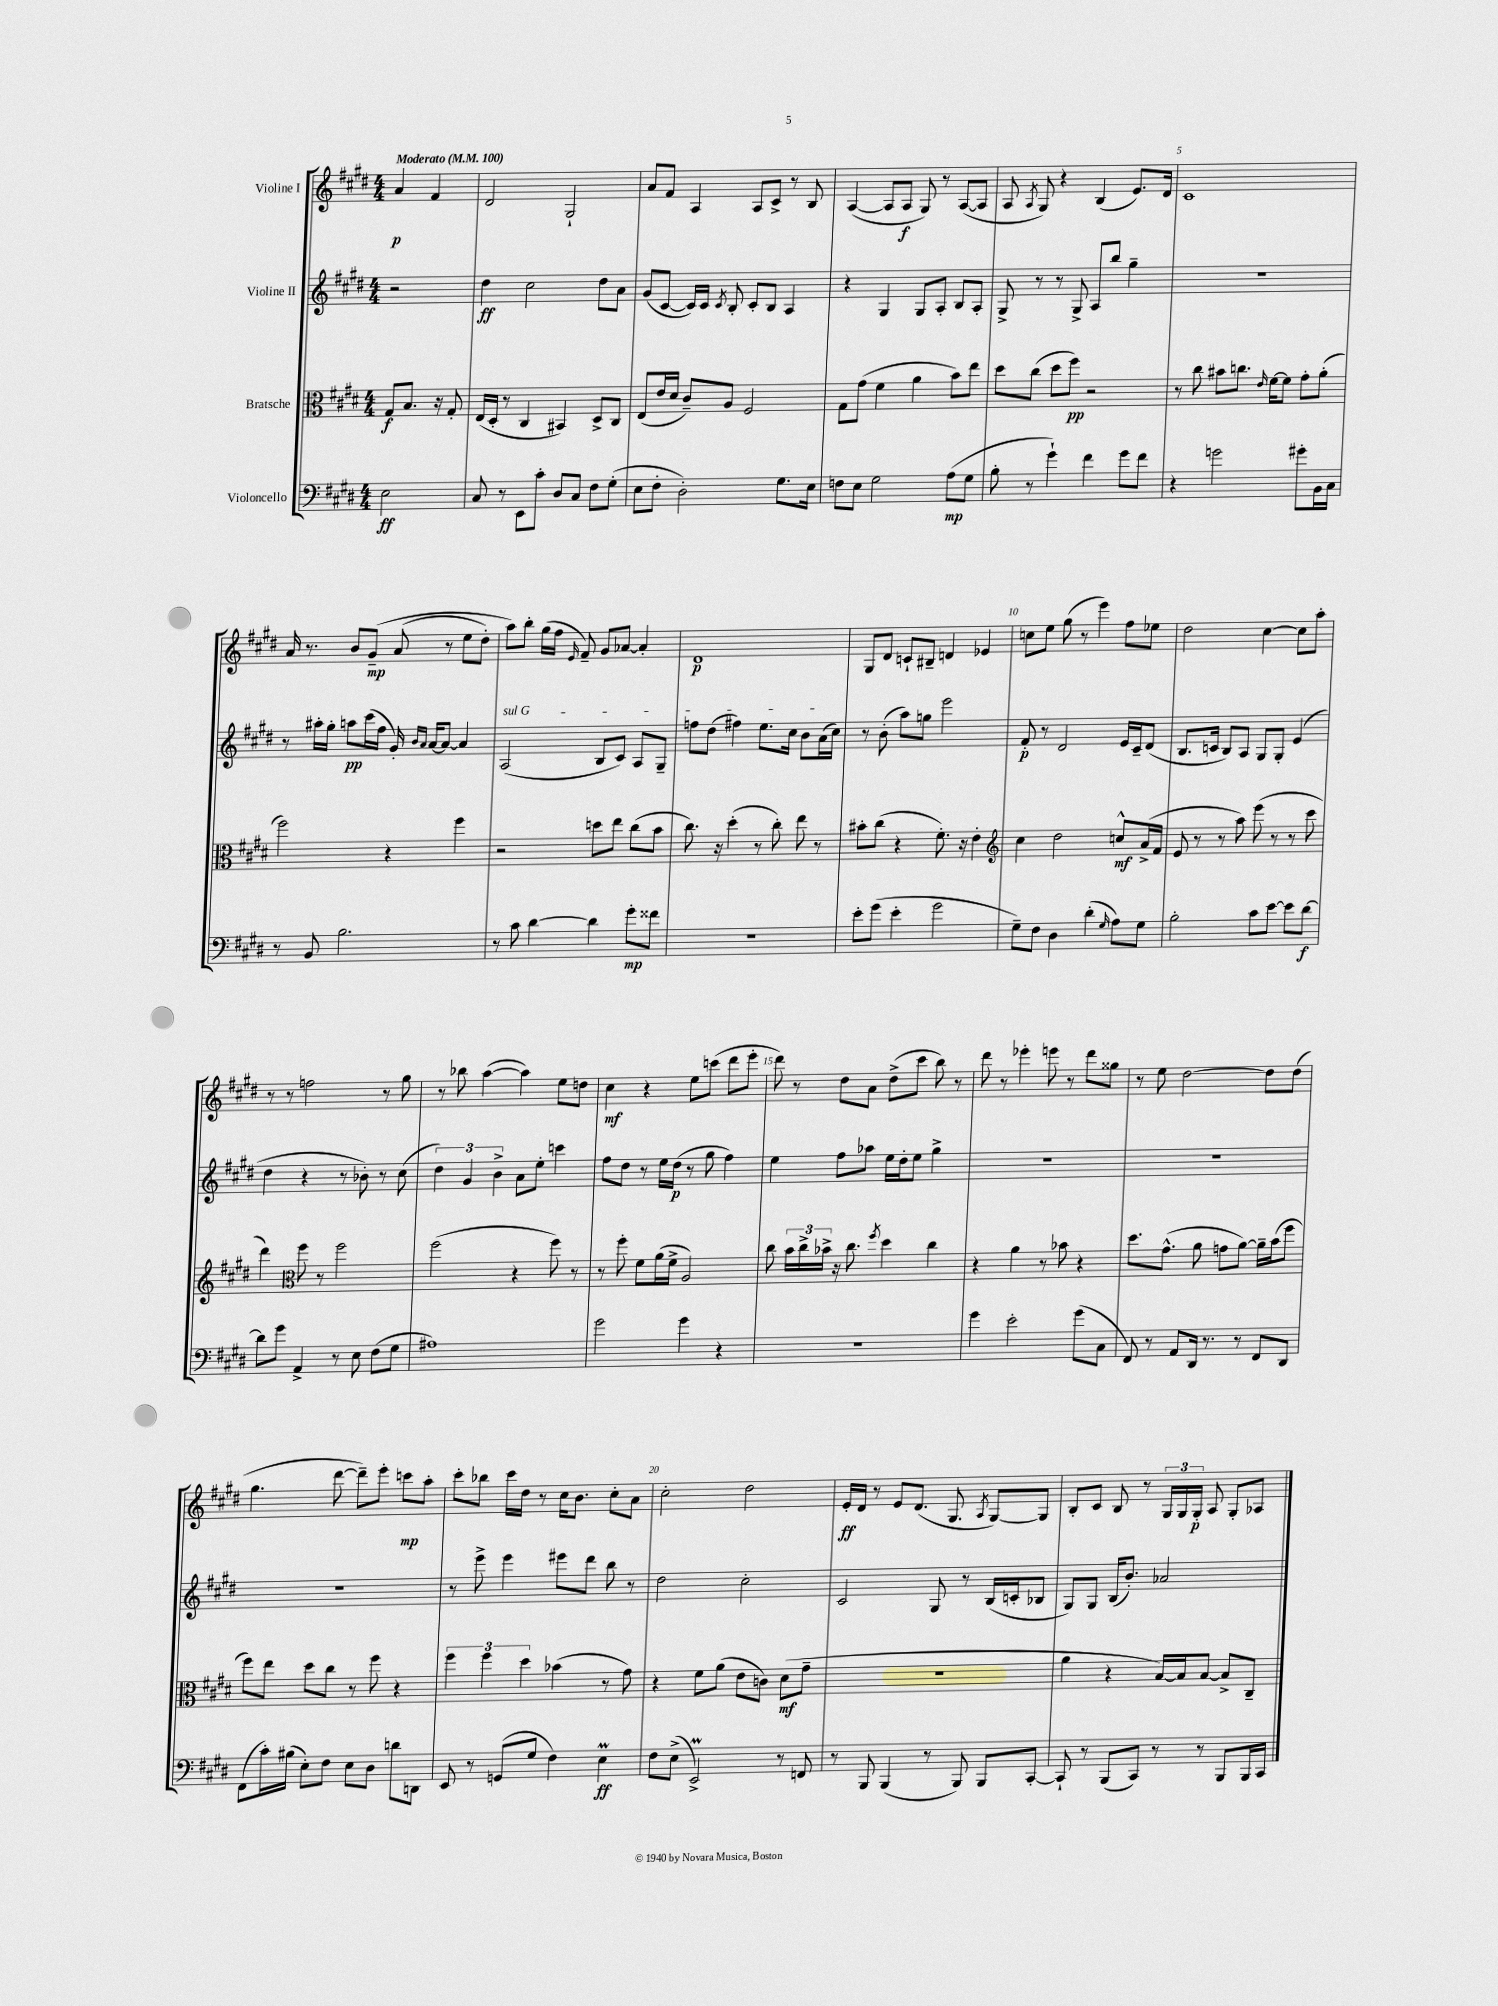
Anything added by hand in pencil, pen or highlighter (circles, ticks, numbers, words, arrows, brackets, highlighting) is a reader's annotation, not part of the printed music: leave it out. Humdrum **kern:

**kern	**kern	**kern	**kern
*staff4	*staff3	*staff2	*staff1
*clefF4	*clefC3	*clefG2	*clefG2
*k[f#c#g#d#]	*k[f#c#g#d#]	*k[f#c#g#d#]	*k[f#c#g#d#]
*M4/4	*M4/4	*M4/4	*M4/4
*MM100	*MM100	*MM100	*MM100
2E\	8G#/L	2r	4a/
.	8.B/J	.	.
.	.	.	4f#/
.	16r	.	.
.	8G#'/	.	.
=	=	=	=
8C#/	(16E/LL	4dd#\	2d#/
.	16D#'/JJ	.	.
8r	8r	.	.
8EE\L	4C#/	2cc#\	.
8c#'\J	.	.	.
8D#/L	4BB#/)	.	2G#`/
8C#/J	.	.	.
8F#\L	8D#^/L	8dd#\L	.
(8G#'\J	8C#/J	8a\J	.
=	=	=	=
8E\L	(8E/L	(8g#/L	8a/L
8F#'\J	16e/L	[8c#/J	8f#/J
.	16d#/JJ	.	.
2D#'\)	8c#~/L)	16c#/]LL)	4A/
.	.	16c#/JJ	.
.	.	8qc#/	.
.	8A/J	8B'/	.
.	2F#/	8c#'/L	8A/L
.	.	8B/J	8c#^/J
8.G#\L	.	4A/	8r
.	.	.	8B/
16E\Jk	.	.	.
=	=	=	=
8F\L	8G#\L	4r	([4A/
8E\J	(8g#\J	.	.
2G#\	4f#\	4G#/	8A/]L
.	.	.	8A/J
.	4a\	8G#/L	8G#/)
.	.	8A'/J	8r
(8A\L	8b\L)	8B/L	([8A/L
8G#\J	8ee\J	8A'/J	8A/]J
=	=	=	=
8B'\	8dd#\L	8G#^/	8A/
.	.	.	8qA/
8r	(8cc#\J	8r	8G#/)
4g#`\)	8dd#\L	8r	4r
.	8ff#\J)	8G#^/	.
4f#\	2r	8A/L	(4B/
.	.	8bb/J	.
8g#\L	.	4gg#~\	8.e/L)
8f#\J	.	.	.
.	.	.	16d#/Jk
=	=	=	=
4r	8r	1r	1c#
.	8cc#\	.	.
2g\	8b#\L	.	.
.	8.cc\J	.	.
.	16qqe/	.	.
.	[16f#\LK	.	.
.	8f#\]J	.	.
8g#'\L	8g#'\L	.	.
16BB\L	(8a'\J	.	.
16C#\JJ	.	.	.
=	=	=	=
8r	2ff#\)	8r	16a/
.	.	.	8.r
8BB/	.	16aa#'\LL	.
.	.	16gg#'\JJ	.
2.B\	.	8aa\L	8b/L
.	.	(16ccc#\L	&(8g#~/J
.	.	16ff#\JJ	.
.	4r	16g#'/)	(8a/
.	.	16qqb/LL	.
.	.	16qqa/JJ	.
.	.	[16a/LK	.
.	.	8a/_J	8r
.	4ff#\	4a/]	8ee\L
.	.	.	8dd#'\J)
=	=	=	=
8r	2r	(2A/	8aa\L&)
8c#\	.	.	8bb'\J
[4d#\	.	.	(16gg#\LL
.	.	.	16ff#\JJ
.	.	.	16qqe/
.	.	.	8f#~/)
4d#\]	8dd\L	8B/L	8g#/L
.	8ee\J	8c#/J)	[8a-/J
8g#'\L	(8cc#\L	8A/L	4a-'/]
8f##\J	8b\J	8G#~/J	.
=	=	=	=
1r	8.cc#\)	8ff\L	1d#
.	.	(8dd#\J	.
.	16r	.	.
.	(4dd#'\	4ff#\)	.
.	8r	8.ee\L	.
.	8cc#'\)	.	.
.	.	16cc#\Jk	.
.	8ee\	8b\L	.
.	8r	(16a\L	.
.	.	16cc#\JJ)	.
=	=	=	=
8e'\L	8b#'\L	8r	8G#/L
(8g#\J	(8cc#\J	(8b'\	8d#/J
4e'\	4r	8aa\L)	8c`/L
.	.	8gg\J	8B#~/J
2g#\	8.f#'\)	2eee\	4d/
.	16r	.	.
.	4e'\	.	4e-/
=	=	=	=
*	*clefG2	*	*
8G#~\L)	4cc#\	8f#'/	8cc\L
8F#\J	.	8r	8ee\J
4D#\	2dd#\	2d#/	(8gg#\
.	.	.	8r
(4d#'\	.	.	4eee\)
16qqG#/	.	.	.
8A\L)	8cc^^/L	16e/LL	8ff#\L
.	.	16c#~/J	.
8G#\J	(16a^/L	(8d#/J	8ee-\J
.	16f#/JJ	.	.
=	=	=	=
2B'\	8e/	8.B/L	2dd#\
.	8r	.	.
.	.	16c/Jk	.
.	8r	8B/L)	.
.	8aa\)	8A/J	.
8c#\L	(8eee\	8G#/L	[4cc#\
[8e\J	8r	8G#'/J	.
8e\]L	8r	(4e/	8cc#\]L
[8d#\J	8ccc#\	.	8aa'\J
=	=	=	=
8d#\]L	4ddd#\)	4dd#\	8r
8g#\J	.	.	8r
*	*clefC3	*	*
4AA^/	8ff#\	4r	2ff\
.	8r	.	.
8r	2ff#\	8r	.
8E\	.	8b-'\)	.
(8F#\L	.	8r	8r
8G#\J	.	(8cc#\	8gg#\
=	=	=	=
1A#)	(2ff#\	6dd#\)	8r
.	.	.	8bb-\
.	.	6g#/	.
.	.	.	([4aa\
.	.	6b^\	.
.	4r	8a\L	4aa\])
.	.	8ee'\J	.
.	8ff#\)	4ccc\	8ee\L
.	8r	.	8dd\J
=	=	=	=
2g#\	8r	8ff#\L	4cc#\
.	8ff#'\	8dd#\J	.
.	8f#\L	8r	4r
.	(16a\L	16ee\LL	.
.	16f#^\JJ	(16dd#\JJ	.
4g#\	2A/)	8r	8ee\L
.	.	8gg#\	(8ccc\J
4r	.	4ff#\)	8ddd#\L
.	.	.	8eee'\J
=	=	=	=
1r	8cc#\	4ee\	8ddd#\)
.	24b\LL	.	8r
.	24cc#^\	.	.
.	24b-^\JJ	.	.
.	16r	8ff#\L	8dd#\L
.	8.cc#\	.	.
.	.	8aa-\J	8a\J
.	8qff#/	.	.
.	4dd#\	16ee\LL	(8dd#^\L
.	.	16dd#'\J	.
.	.	8ee\J	8ccc#\J
.	4cc#\	4gg#^\	8bb\)
.	.	.	8r
=	=	=	=
4g#\	4r	1r	8ddd#\
.	.	.	8r
2e'\	4a\	.	4eee-'\
.	8r	.	8eee\
.	8b-\	.	8r
(8g#\L	4r	.	8ddd#\L
8C#\J	.	.	8gg##\J
=	=	=	=
8FF#/)	8.dd#\L	1r	8r
8r	.	.	8ee\
.	(8.g#^^\J	.	.
8AA/L	.	.	[2dd#\
16DD#/Jk	8a\	.	.
8.r	.	.	.
.	8g\L	.	.
8r	[8a\J)	.	.
8FF#/L	16a~\]LL	.	8dd#\]L
.	(16b\J	.	.
8DD#/J	8ff#\J	.	(8dd#\J
=	=	=	=
(8FF#\L	8ff#\L)	1r	4.gg#\
16c#'\L)	8ee\J	.	.
(16B#\JJ	.	.	.
8E'\L)	8dd#\L	.	.
8F#\J	8cc#\J	.	[8ddd#\
8E\L	8r	.	8ddd#~\]L)
8D#\J	8ff#\	.	8eee'\J
8d\L	4r	.	8ccc\L
8DD\J	.	.	8aa'\J
=	=	=	=
8EE/	6ff#\	8r	8ccc#'\L
8r	.	8eee^\	8bb-\J
.	6ff#\	.	.
(8GG/L	.	4eee\	16ccc#\LL
.	.	.	16dd#\JJ
.	6dd#\	.	.
8G#/J	.	.	8r
4F#\)	(4b-\	8eee#\L	16cc#\LK
.	.	.	8.b\J
.	.	8ddd#\J	.
4E\	8r	8bb\	8cc#'\L
.	8g#\)	8r	8a\J
=	=	=	=
8F#\L	4r	2dd#\	2cc#'\
(8E^\J	.	.	.
2EE^/)	8f#\L	.	.
.	(8a\J	.	.
.	8e\L	2cc#'\	2dd#\
.	8c\J)	.	.
8r	(8d#\L	.	.
8FF/	8g#~\J	.	.
=	=	=	=
8r	1r	2c#/	16e'/LL
.	.	.	16d#/JJ
8BBB/	.	.	8r
(4BBB/	.	.	8e/L
.	.	.	(8.d#/J
8r	.	8G#/	.
.	.	.	8.G#/
8BBB/)	.	8r	.
.	.	.	8qA/
8BBB/L	.	(16B/LL	[8G#/L)
.	.	16c'/J	.
[8CC#'/J	.	8B-/J	8G#/]J
=	=	=	=
8CC#`/]	4a\	8G#/L)	8B'/L
8r	.	8G#/J	8c#/J
(8BBB/L	4r	(16B/LK	8B/
.	.	8.b'/J)	.
8CC#/J)	.	.	8r
8r	[16B/LL)	2a-/	24G#/LL
.	.	.	24G#/
.	16B/]J	.	.
.	.	.	24G#'/JJ
8r	[8B/J	.	8A/
8BBB/L	8B^/]L	.	8G#'/L
16BBB/L	8C#~/J	.	8A-/J
16CC#/JJ	.	.	.
==	==	==	==
*-	*-	*-	*-
